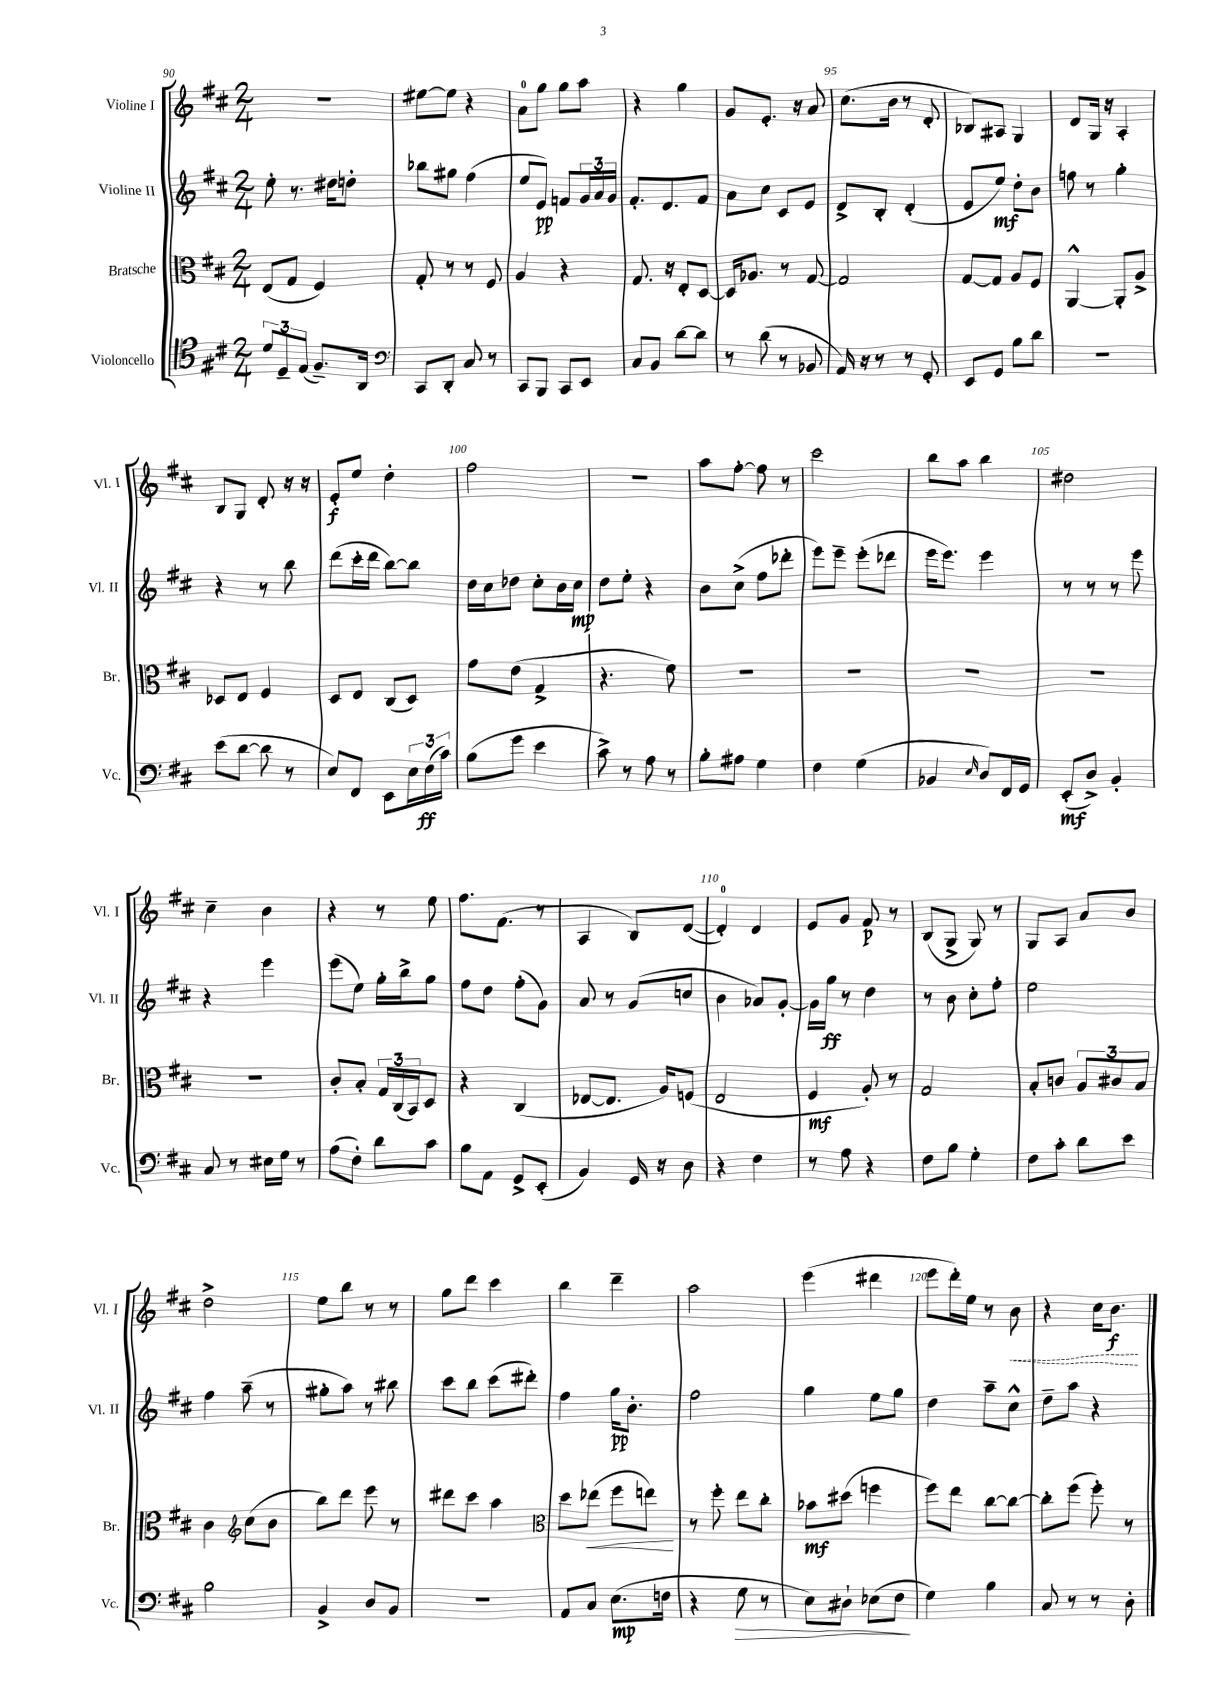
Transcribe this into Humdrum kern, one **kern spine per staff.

**kern	**kern	**kern	**kern
*staff4	*staff3	*staff2	*staff1
*clefC4	*clefC3	*clefG2	*clefG2
*k[f#c#]	*k[f#c#]	*k[f#c#]	*k[f#c#]
*M2/4	*M2/4	*M2/4	*M2/4
12d	(8E	8ee'	2r
12D~	.	.	.
.	8G	8.r	.
(12E	.	.	.
8.F#~)	4F#)	.	.
.	.	16dd#	.
.	.	8dd'	.
16AA	.	.	.
=	=	=	=
*clefF4	*	*	*
8CC#	8G'	8bb-	[8ee#
8DD'	8r	8gg#	8ee#]
8C#	8r	(4ff#	4r
8r	8F#	.	.
=	=	=	=
8CC#	4A	8ee	8a
8BBB	.	8e)	8gg
8CC#	4r	8f	8gg
8EE	.	24g	8aa
.	.	24a	.
.	.	24g	.
=	=	=	=
8C#	8.G	8.f#'	4r
8BB	.	.	.
.	16r	8.d	.
[8d	8E'	.	4gg
8d]	[8D	8f#	.
=	=	=	=
8r	16D]	8a	8g
.	8.A-	.	.
(8d	.	8cc#	8.e'
8r	8r	8c#	.
.	.	.	16r
8BB-	[8G	8e	8a
=	=	=	=
16AA)	2G]	8d^	(8.cc#
16r	.	.	.
8r	.	8B'	.
.	.	.	16b
8r	.	(4d'	8r
8GG'	.	.	8d'
=	=	=	=
8EE	[8G	8e	8B-)
8GG	8G]	8ee)	8A#
8B	8A	8dd'	4G
8d	8F#	8b	.
=	=	=	=
2r	[4AA^^	8ff	8d
.	.	8r	16G
.	.	.	16r
.	8AA']	4gg'	4A'
.	8A^	.	.
=	=	=	=
(8e	8D-	4r	8B
[8d	8E	.	8G
8d]	4F#	8r	8d'
8r	.	8bb	16r
.	.	.	16r
=	=	=	=
8E)	8D	(8ddd	8e'
8FF#	8E	16ccc#'	8ee
.	.	16ddd	.
8EE	(8C#	[8bb)	4dd'
24E	8D)	8bb]	.
(24F#	.	.	.
24c#)	.	.	.
=	=	=	=
(8B	8g	16dd	2ff#
.	.	16cc#	.
8g	(8e	8dd-	.
4e	4G^	8cc#'	.
.	.	16b	.
.	.	16cc#	.
=	=	=	=
8c#^)	4.r	8dd	2r
8r	.	8ee'	.
8A	.	4r	.
8r	8f#)	.	.
=	=	=	=
8B'	2r	8b	8aa
8A#	.	(8cc#^	[8ff#'
4G	.	8ff#	8ff#]
.	.	8ddd-'	8r
=	=	=	=
4F#	2r	8eee)	2ccc#
.	.	8eee~	.
(4G	.	(8eee'	.
.	.	8ddd-	.
=	=	=	=
4BB-	2r	16eee	8bb
.	.	8.eee)	.
.	.	.	8aa
16qqE	.	.	.
8D)	.	4eee	4bb
16FF#	.	.	.
16GG	.	.	.
=	=	=	=
(8EE'	2r	8r	2dd#
8D^)	.	8r	.
4BB'	.	8r	.
.	.	8eee	.
=	=	=	=
8C#	2r	4r	4cc#~
8r	.	.	.
16E#	.	4eee	4b
16G	.	.	.
8r	.	.	.
=	=	=	=
(8A	8c#'	(8eee	4r
8F#')	8B'	8ee)	.
8d	24G	16gg'	8r
.	(24C#	.	.
.	.	16bb^	.
.	24BB)	.	.
8c#	8D	8gg	8ee
=	=	=	=
8B	4r	8ff#	8.ff#
8AA	.	8dd	.
.	.	.	(8.f#
8GG^	(4C#	(8ff#'	.
(8EE'	.	8g)	8r
=	=	=	=
4BB)	[8E-	8a	4A
.	8.E-]	8r	.
16GG	.	(8g	8B)
16r	16A)	.	.
8D	(8F	8cc	([8d
=	=	=	=
4r	2E	4b	4d'])
4F#	.	8a-)	4d
.	.	[8g'	.
=	=	=	=
8r	4F#	16g]	8e
.	.	16gg	.
8A	.	8r	8g
4r	8A')	4dd	8f#
.	8r	.	8r
=	=	=	=
8F#	2G	8r	(8B
8B	.	8b	8G^
4G'	.	8cc#'	8G)
.	.	8ff#'	8r
=	=	=	=
8F#	8B'	2ee	8G
8c#'	8c	.	8A
8d	12A	.	8a
.	12c#	.	.
8e	.	.	8b
.	12B	.	.
=	=	=	=
2B	4c#	4ff#	2dd^
*	*clefG2	*	*
.	(8cc#	(8aa~	.
.	8b	8r	.
=	=	=	=
4BB^	8bb)	8gg#'	8ee
.	8ddd	8aa)	8bb
8D	8eee	8r	8r
8BB	8r	8bb#	8r
=	=	=	=
2r	8ddd#	8ccc#	8gg
.	8ccc#	8bb	8ddd
.	4aa	(8ccc#	4ccc#
.	.	8ddd#')	.
=	=	=	=
*	*clefC3	*	*
8AA	8dd	4ff#	4bb
8C#	(8ee-	.	.
(8.E	8ff#	16gg	4ddd~
.	.	8.b'	.
.	8ee)	.	.
16F	.	.	.
=	=	=	=
4r	8r	2ff#	2aa
.	8ff#'	.	.
8G	8ee	.	.
8r	8cc#'	.	.
=	=	=	=
8E)	8b-	4gg	(4eee
8D#`	(8dd#	.	.
(8E-	4ff	8ee	4ddd#
8F#	.	8gg	.
=	=	=	=
4G)	8ff#)	4dd	8eee
.	8ee	.	16ddd')
.	.	.	16ee
4B	[8cc#	8aa~	8r
.	8cc#_	8cc#^^	8b
=	=	=	=
8C#	8cc#']	8dd~	4r
8r	(8ff#	8aa	.
8r	8ff#')	4r	16cc#
.	.	.	8.b
8D'	8r	.	.
==	==	==	==
*-	*-	*-	*-
